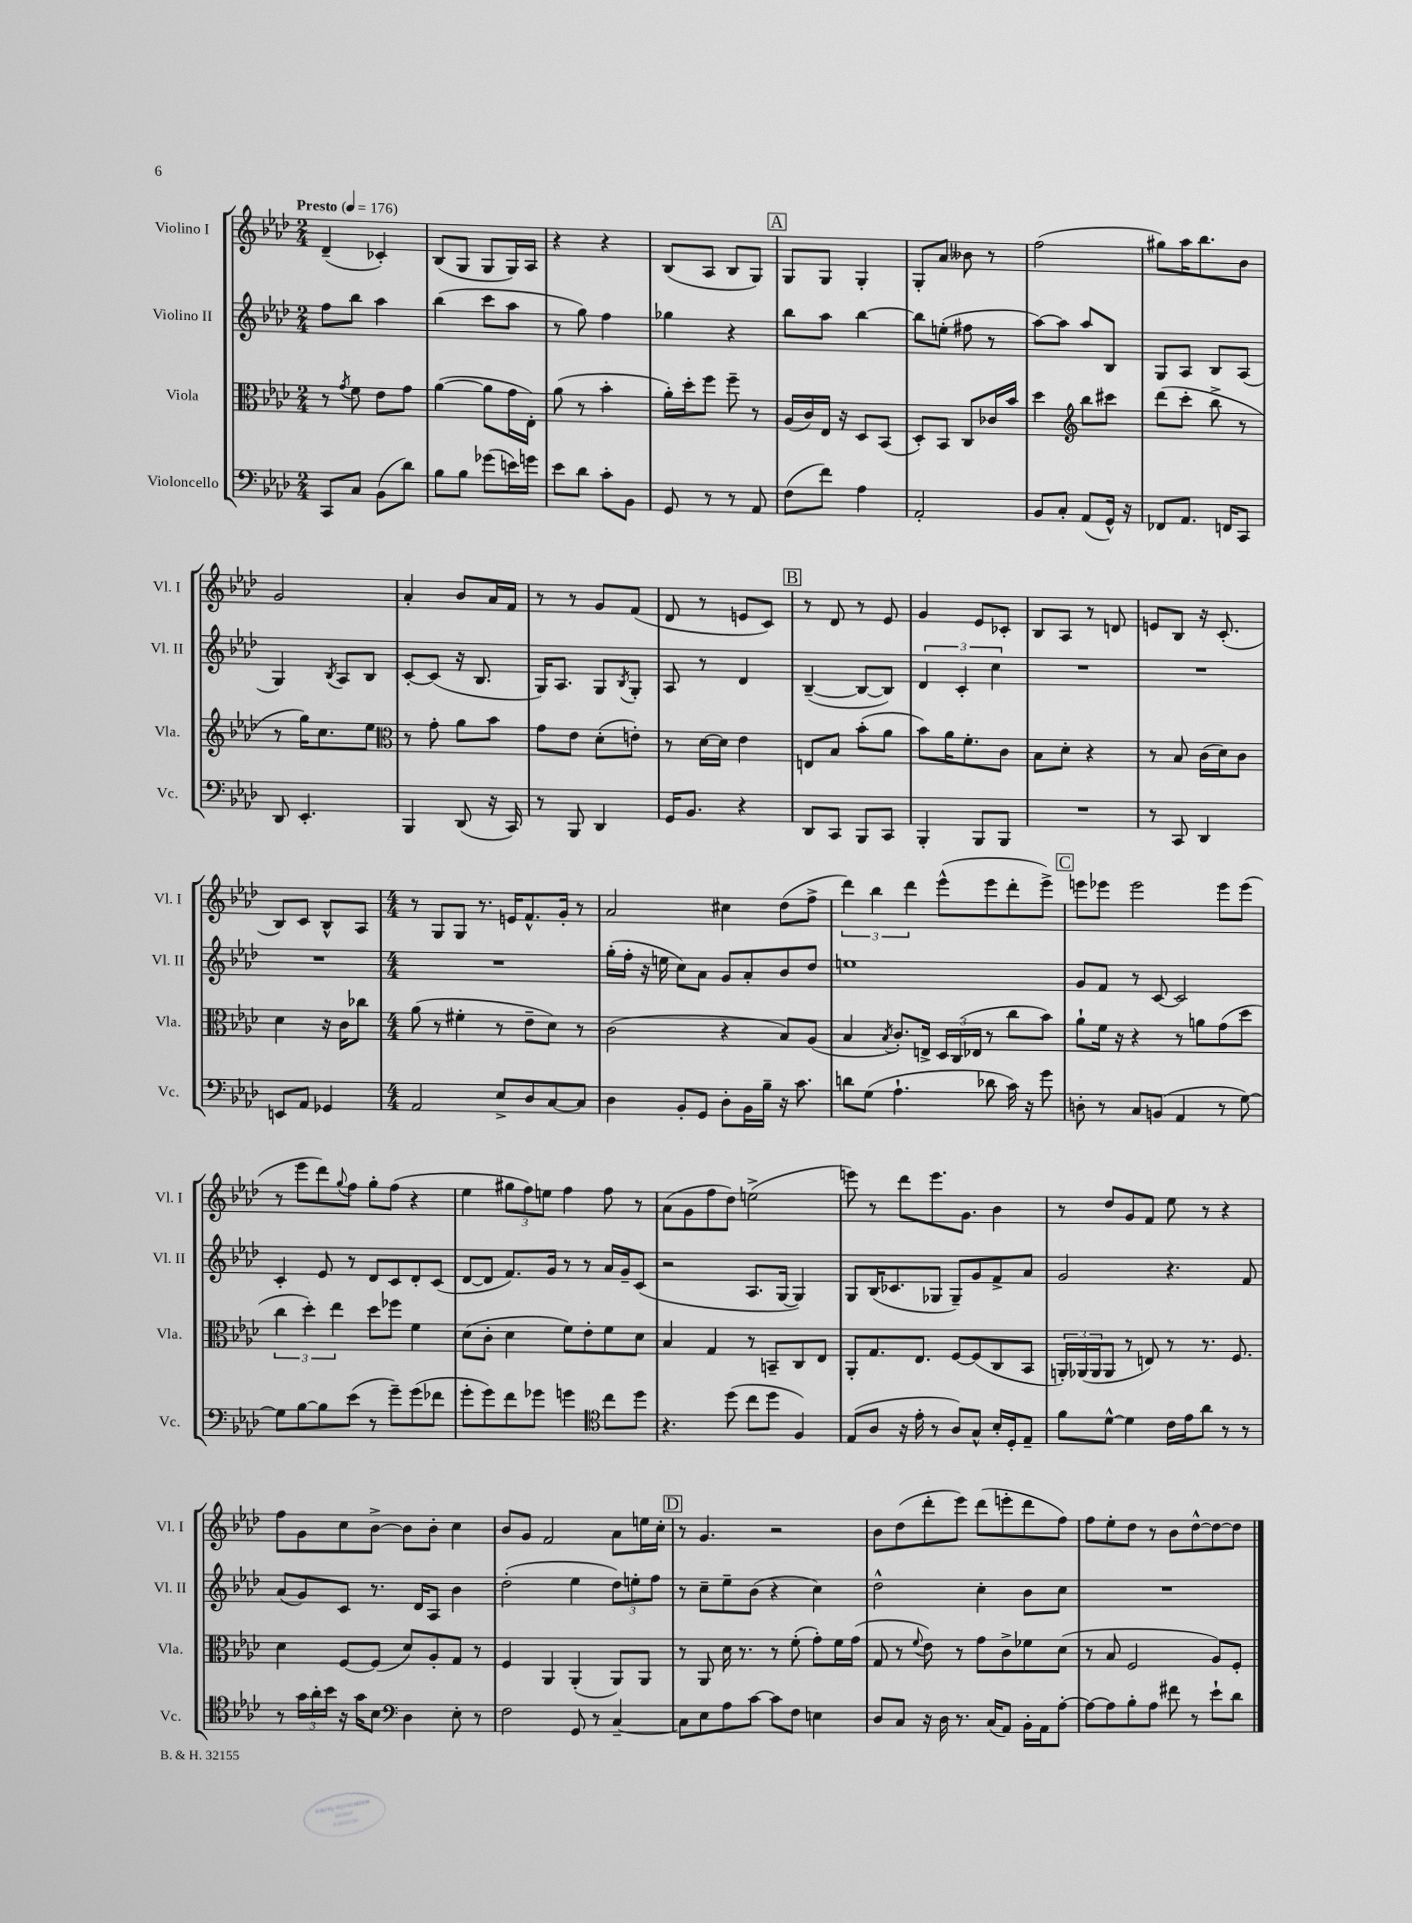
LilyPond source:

<<
\new StaffGroup <<
\new Staff = "s0" \with { instrumentName = "Violino I" shortInstrumentName = "Vl. I" } {
    \clef treble \key aes \major \numericTimeSignature \time 2/4 \tempo "Presto" 4 = 176
    des'4--( ces'4-.) |
    bes8( g8 g8 g16) aes16 |
    r4 r4 |
    bes8( aes8 bes8 g8) |
    \mark \markup { \box "A" } g8 g8 g4-. |
    g8-. aes'8 beses'8 r8 |
    f''2( |
    gis''8) aes''16 bes''8. bes'8 |
    g'2 |
    aes'4-. bes'8 aes'16 f'16 |
    r8 r8 g'8 f'8( |
    des'8 r8 e'8 c'8) |
    \mark \markup { \box "B" } r8 des'8 r8 ees'8 |
    g'4 ees'8 ces'8-. |
    bes8 aes8 r8 d'8 |
    e'8 bes8 r16 c'8.-.( |
    bes8) c'8 bes8-^ aes8 |
    \numericTimeSignature \time 4/4 r8 g8 g8 r8. e'16 f'8.-^ g'16-. r8 |
    aes'2 cis''4 des''8( f''8-> |
    \tuplet 3/2 { des'''4) bes''4 des'''4 } ees'''8-^( ees'''8 des'''8-. ees'''8->) |
    \mark \markup { \box "C" } e'''8 ees'''8 ees'''2 ees'''8 ees'''8( |
    r8 ees'''8 des'''8) \appoggiatura { g''8 } f''8 g''8-. f''8( r4 |
    ees''4 \tuplet 3/2 { gis''8 f''8) e''8 } f''4 f''8 r8 |
    aes'8( g'8 f''8 des''8) e''2->( |
    e'''8) r8 des'''8 e'''8. g'8. bes'4 |
    r8 des''8 g'8 f'8 ees''8 r8 r4 |
    f''8 g'8 c''8 bes'8~-> bes'8 bes'8-. c''4 |
    bes'8 g'8 f'2 aes'8 e''16 c''16-. |
    \mark \markup { \box "D" } r8 g'4. r2 |
    bes'8 des''8( des'''8-. ees'''8) des'''8( e'''8-. des'''8 f''8) |
    f''8 ees''8-. des''8 r8 bes'8 des''8~-^ des''8~ des''8 \bar "|." |
}
\new Staff = "s1" \with { instrumentName = "Violino II" shortInstrumentName = "Vl. II" } {
    \clef treble \key aes \major \numericTimeSignature \time 2/4
    f''8 bes''8 aes''4 |
    bes''4( c'''8 aes''8 |
    r8 g''8) f''4 |
    ges''4 r4 |
    \mark \markup { \box "A" } bes''8 aes''8 bes''4~ |
    bes''8 e''8-.( fis''8 r8 |
    aes''8~) aes''8 aes''8 bes8 |
    g8 aes8 bes8 aes8( |
    g4) \acciaccatura { bes8 } aes8 bes8 |
    c'8~-. c'8( r16 bes8. |
    g16) aes8. g8 \acciaccatura { bes8 } g8-. |
    aes8 r8 des'4 |
    \mark \markup { \box "B" } bes4~--( bes8~ bes8) |
    \tuplet 3/2 { des'4 c'4-. c''4 } |
    R2 |
    R2 |
    R2 |
    \numericTimeSignature \time 4/4 R1 |
    g''16-.( f''16-. r16 e''16 c''8) aes'8 g'8 aes'8-. bes'8 des''8 |
    e''1 |
    \mark \markup { \box "C" } g'8 f'8 r8 c'8~ c'2 |
    c'4-. ees'8 r8 des'8 c'8 des'8-. c'8( |
    des'8~ des'8 f'8.) g'16 r8 r8 aes'16 g'16-- c'8( |
    r2 aes8. g16~ g4) |
    g8 bes16( ces'8. ges8 ges8--) g'8 f'8-> aes'8 |
    g'2 r4. f'8 |
    aes'8( g'8) c'8 r8. des'16 aes8 bes'4 |
    des''2-.( ees''4 \tuplet 3/2 { des''8) e''8-. f''8 } |
    \mark \markup { \box "D" } r8 c''8-- ees''8-- bes'8( r4 c''4) |
    des''2-^ c''4-. bes'8 c''8 |
    R1 \bar "|." |
}
\new Staff = "s2" \with { instrumentName = "Viola" shortInstrumentName = "Vla." } {
    \clef alto \key aes \major \numericTimeSignature \time 2/4
    r8 \acciaccatura { g'8 } f'8 ees'8 g'8 |
    aes'4~( aes'8 g'16 ees16-.) |
    aes'8( r8 bes'4-. |
    aes'16-.) des''16-. f''8 f''8-- r8 |
    \mark \markup { \box "A" } aes16( c'16) ees16 r16 des8 bes,8( |
    des8-.) bes,8 c8 ces'16 bes'16 |
    des''4 \clef treble bes''8 cis'''8 |
    des'''8( c'''8-. bes''8-> r8 |
    r8 g''16) c''8. ees''8 |
    \clef alto r8 g'8-. aes'8 bes'8 |
    g'8 ees'8 des'8-.( e'8-.) |
    r8 des'16~ des'16 ees'4 |
    \mark \markup { \box "B" } e8 bes8 bes'8-.( aes'8 |
    bes'8) aes'16 f'8.-. c'8 |
    bes8 des'8-. r4 |
    r8 bes8 c'16( des'16) c'8 |
    des'4 r16 c'16 ces''8 |
    \numericTimeSignature \time 4/4 aes'8( r8 fis'4-. r8 ees'8-- des'8) r8 |
    c'2( r4 bes8) aes8( |
    bes4 \acciaccatura { bes8 } c'8.-.) e16-> \tuplet 3/2 { des16 c16( ees16 } r8 c''8 bes'8) |
    \mark \markup { \box "C" } aes'8-! f'16 r16 r4 r8 a'8 g'8( des''8 |
    \tuplet 3/2 { c''4 des''4-.) ees''4 } des''8 fes''8 f'4 |
    des'8( c'8-. des'4 f'8) ees'8-. f'8 des'8 |
    bes4 g4 r8 b,8-- c8 ees8 |
    aes,8-. g8. ees8. f8~ f8( c8 bes,8 |
    \tuplet 3/2 { a,16-.) aes,16( aes,16 } aes,8 r8 e8) r8 r8. f8. |
    des'4 f8~ f8( des'8) aes8-. g8 r8 |
    f4 aes,4 aes,4-.( aes,8) aes,8 |
    \mark \markup { \box "D" } r8 aes,8 des'16 r8. r8 f'8-.( g'8-.) f'16 g'16( |
    g8 r8 \appoggiatura { f'8 } ees'8) r8 g'8 c'8-> fes'8 des'8( |
    r8 bes8 f2 aes8) f8-. \bar "|." |
}
\new Staff = "s3" \with { instrumentName = "Violoncello" shortInstrumentName = "Vc." } {
    \clef bass \key aes \major \numericTimeSignature \time 2/4
    c,8 c8 bes,8( des'8) |
    bes8 bes8 ges'8( e'16) g'16 |
    ees'8 des'8 c'8-. bes,8 |
    g,8 r8 r8 aes,8 |
    \mark \markup { \box "A" } f8( f'8) aes4 |
    aes,2-. |
    bes,8 c8-. aes,8( g,16-^) r16 |
    fes,8 aes,8. f,16 c,8 |
    des,8 ees,4.-. |
    bes,,4 des,8( r16 c,16) |
    r8 bes,,8 des,4 |
    g,16 bes,8. r4 |
    \mark \markup { \box "B" } des,8 c,8 bes,,8 c,8 |
    bes,,4-. bes,,8 bes,,8 |
    R2 |
    r8 c,8 des,4 |
    e,8 aes,8 ges,4 |
    \numericTimeSignature \time 4/4 aes,2 ees8-> des8 c8~ c8 |
    des4 bes,8-. g,8 des8-. bes,16 bes16-- r16 c'8. |
    d'8 g8( aes4.-! des'8 c'16) r16 g'8 |
    \mark \markup { \box "C" } d8-. r8 c8 b,8( aes,4 r8 g8~) |
    g8 bes8~ bes8 ees'8( r8 g'8--) g'8( fes'8 |
    g'8-. g'8) f'8 ges'8 g'4 \clef tenor c''8 des''8 |
    r4. des''8( c''8 des''8 f4) |
    ees8( aes8 r16 ees'16-. r8 aes8) g8-^ bes16-. des16-. ees8-- |
    f'8 des'8~-^ des'4 c'16 ees'16 aes'8 r8 r8 |
    r8 \tuplet 3/2 { g'16 aes'16-. bes'16 } r16 g'16 bes8 \clef bass des4 ees8-. r8 |
    f2 g,8 r8 c4~-- |
    \mark \markup { \box "D" } c8 ees8 aes8 c'8~ c'8 f8 e4 |
    des8 c8 r16 des16 r8. c16( aes,8) bes,16-. aes,16 aes8~-. |
    aes8~ aes8 bes8-. aes8 fis'8 r8 ees'8-! des'8 \bar "|." |
}
>>
>>
\layout { \context { \Score \remove "Bar_number_engraver" } }
